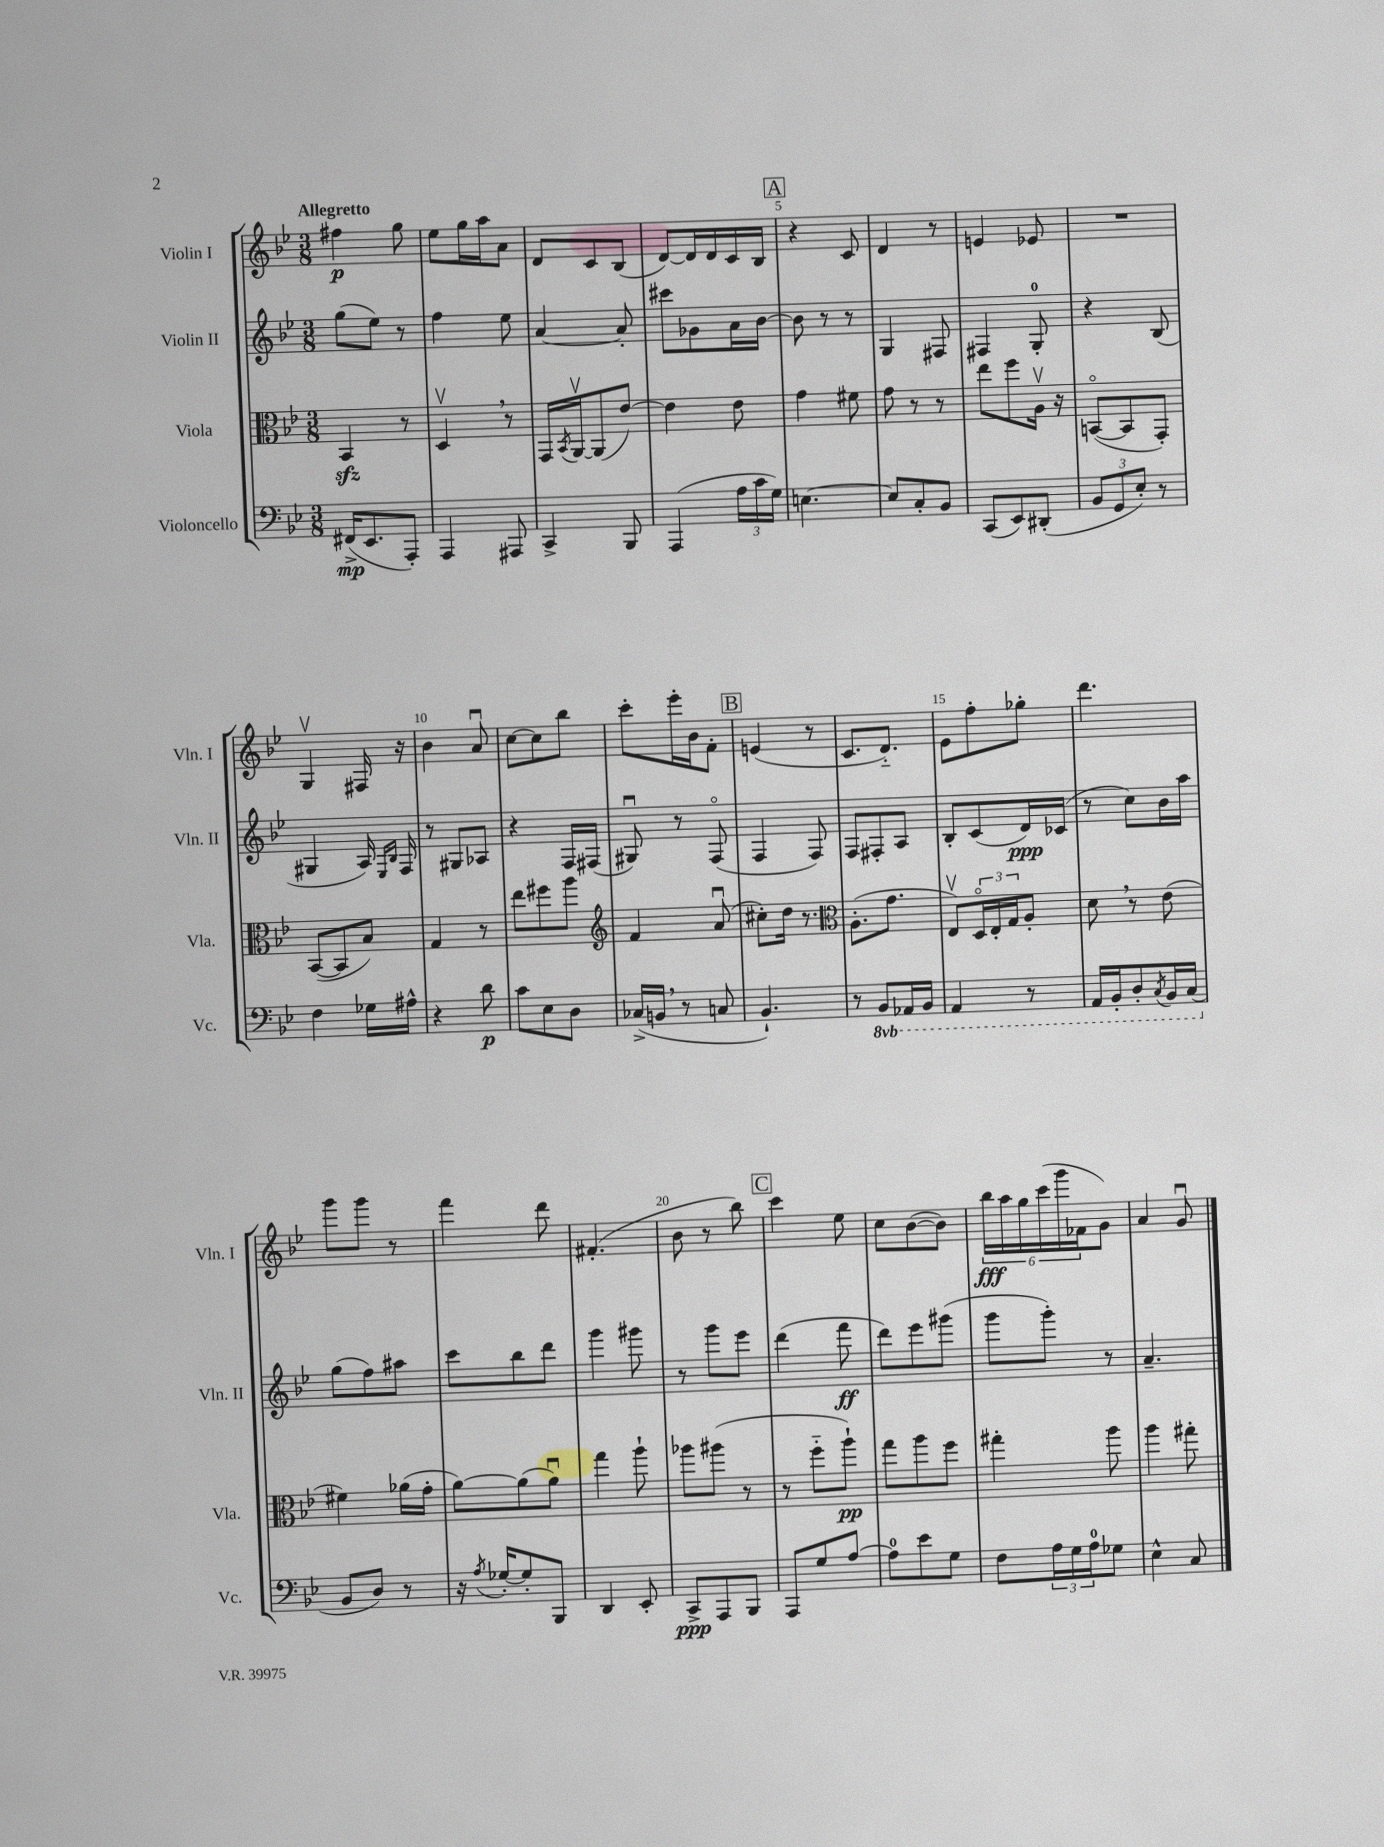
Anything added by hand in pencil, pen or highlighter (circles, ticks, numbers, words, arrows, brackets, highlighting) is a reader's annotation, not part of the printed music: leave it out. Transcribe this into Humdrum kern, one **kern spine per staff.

**kern	**kern	**kern	**kern
*staff4	*staff3	*staff2	*staff1
*clefF4	*clefC3	*clefG2	*clefG2
*k[b-e-]	*k[b-e-]	*k[b-e-]	*k[b-e-]
*M3/8	*M3/8	*M3/8	*M3/8
(16FF#^	4BB-	(8gg	4ff#
8.EE-	.	.	.
.	.	8ee-)	.
8AAA')	8r	8r	8gg
=	=	=	=
4AAA	4Dv	4ff	8ee-
.	.	.	16gg
.	.	.	16aa
8AAA#	8r	8ee-	8a
=	=	=	=
4CC^	16GG	[4a	8d
.	8qBB-	.	.
.	[16AAv	.	.
.	(8AA]	.	8c
8BBB-	[8e-)	8a']	(8B-
=	=	=	=
(4AAA	4e-]	8ccc#	[8d)
.	.	8g-	16d]
.	.	.	16d
24A	8e-	16a	16c
24c	.	.	.
.	.	[16b-	16B-
24G)	.	.	.
=	=	=	=
[4.E	4g	8b-]	4r
.	.	8r	.
.	8f#	8r	8c
=	=	=	=
8E]	8g	4G	4d
8C'	8r	.	.
8BB-	8r	8F#	8r
=	=	=	=
(8CC	8ee-	4F#	4e
8EE-)	8ff	.	.
(8DD#'	16Av	8G'	8e-
.	16r	.	.
=	=	=	=
12BB-	([8BBo	4r	4.r
12GG	.	.	.
.	8BB]	.	.
12E-')	.	.	.
8r	8GG')	(8B-	.
=	=	=	=
4F	([8BB-	4G#	4Gv
.	8BB-]	.	.
16G-	8B-)	16A)	16F#
.	.	16qqE-	.
.	.	16qqB-	.
16A#^^	.	16F	16r
=	=	=	=
4r	4G	8r	4b-
.	.	8G#	.
8d	8r	8A-	8au
=	=	=	=
8c	8ee-	4r	[8cc
8E-	8ff#	.	8cc]
8D	8aa	16F	8bb-
.	.	(16F#	.
=	=	=	=
*	*clefG2	*	*
(16C-^	4f	8G#u)	8ccc'
16BB	.	.	.
8r	.	8r	16eee-'
.	.	.	16b-
8C	(8au	(8Fo	8f'
=	=	=	=
4.BB-`)	8cc#')	4F	(4e
.	16dd	.	.
.	8.r	.	.
.	.	8F)	8r
=	=	=	=
*	*clefC3	*	*
8r	(8.A'	8F	8.c
8BBB-	.	8F#'	.
.	8.g	.	8.d'~)
16AAA-	.	8A	.
16BBB-	.	.	.
=	=	=	=
4AAA	8E-v)	8B-'	8e-
.	24Do	(8c	8ff'
.	24E-'	.	.
.	24G	.	.
8r	8A'	16d)	8gg-'
.	.	(16c-	.
=	=	=	=
16AAA	8d	8r	4.ddd
16BBB-'	.	.	.
8DD'	8r	8cc)	.
8qCC	.	.	.
16BBB-	(8e-	16b-	.
(16CC	.	16aa	.
=	=	=	=
8BB-	4f#)	(8gg	8ggg
8D)	.	8ff)	8ggg
8r	(16a-	8aa#	8r
.	16g'	.	.
=	=	=	=
16r	[8a)	8ccc	4fff
8qA	.	.	.
[16G-'	.	.	.
8G-']	(8a]	8bb-	.
8BBB-	8au)	8ddd	8ddd
=	=	=	=
4DD	4gg	4ggg	(4.f#'
8EE-'	8aa`	8ggg#	.
=	=	=	=
8CC^	8aa-	8r	8b-
8AAA	(8aa#	8ggg	8r
8BBB-	8r	8eee-	8bb-)
=	=	=	=
8AAA	8r	(4ddd	4ccc
8G	8ff'~	.	.
[8A	8aa`)	8fff	8ee-
=	=	=	=
8A]	8gg	8ddd)	8cc
8e-	8aa	8eee-	([8b-
8G	8ff	(8ggg#	8b-])
=	=	=	=
8F	4gg#'	8ggg	24bb-
.	.	.	24aa
.	.	.	24gg
24A	.	8ggg')	(24ccc
24G	.	.	24ggg
24A	.	.	24f-
8G-	8aa	8r	8g)
=	=	=	=
4E-^^	4aa	4.a~	4a
8C	8gg#'	.	8gu
==	==	==	==
*-	*-	*-	*-
